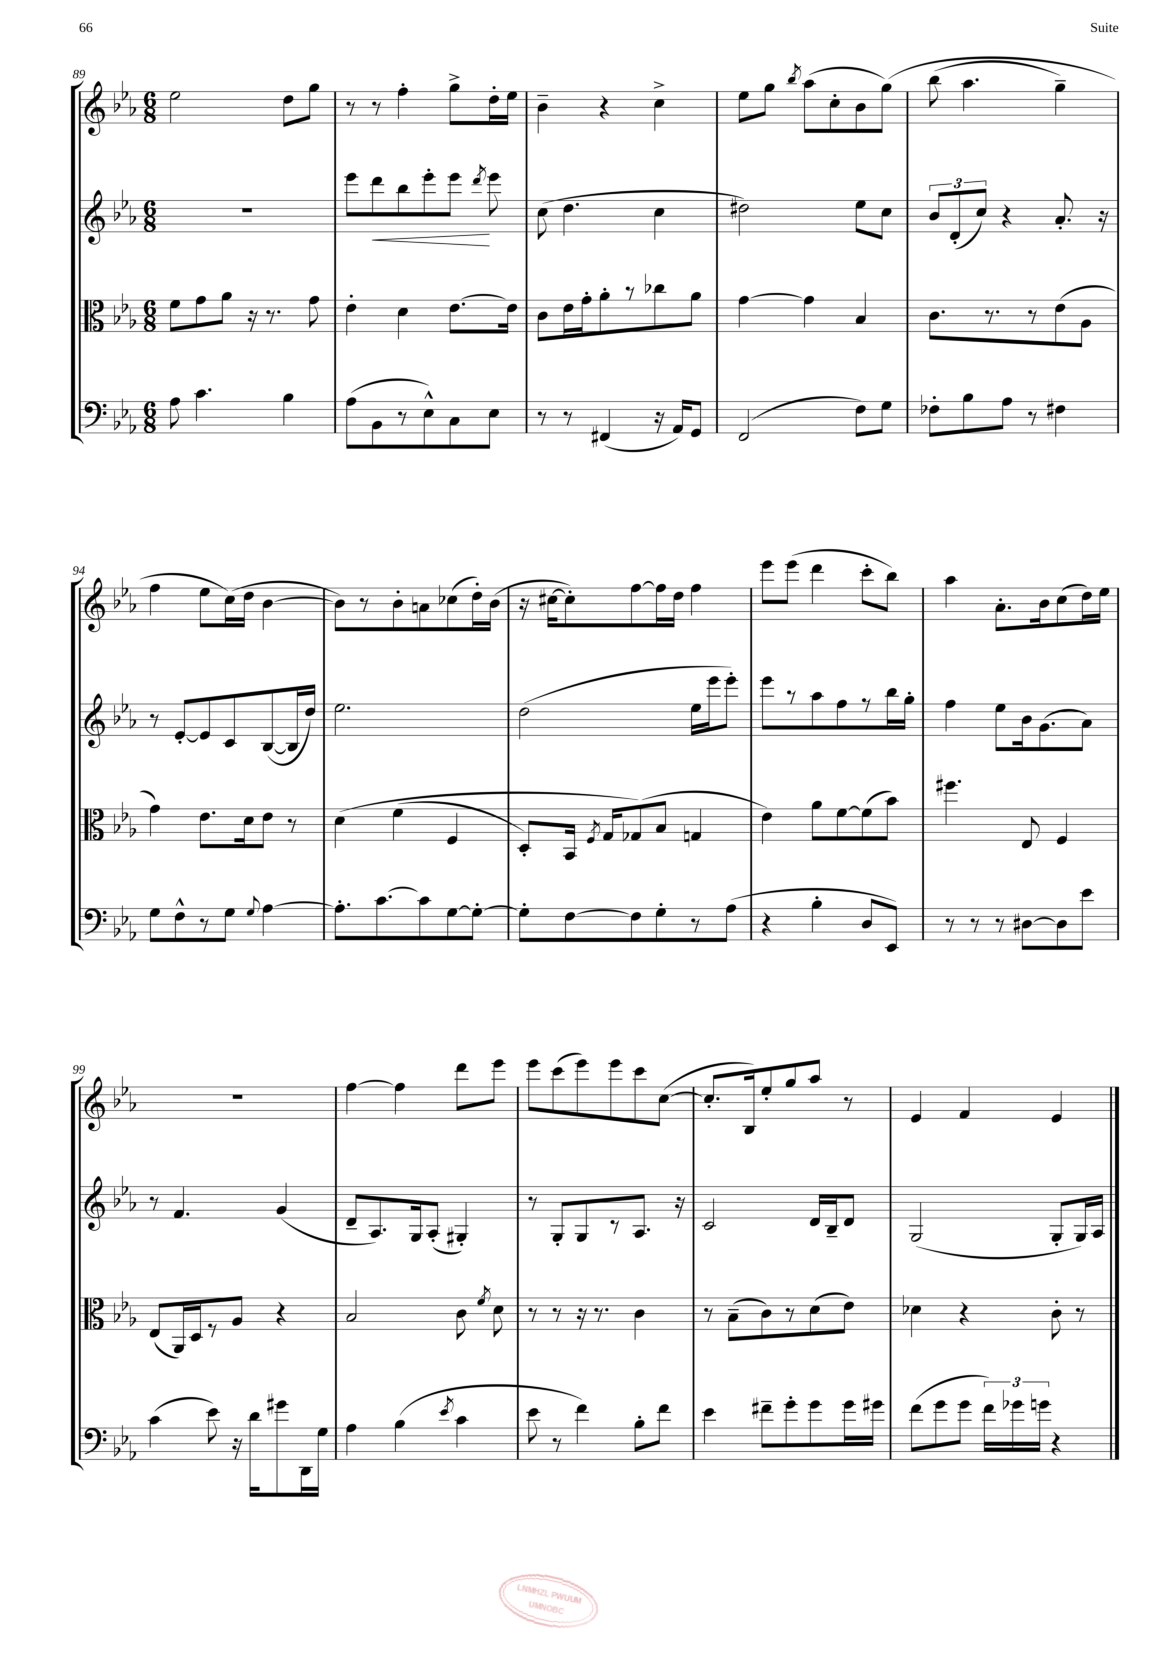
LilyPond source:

<<
\new StaffGroup <<
\new Staff = "s0" {
    \clef treble \key ees \major \numericTimeSignature \time 6/8
    \autoBeamOff ees''2 d''8[ g''8] |
    r8 r8 f''4-. g''8[-> d''16-. ees''16] |
    bes'4-- r4 c''4-> |
    ees''8[ g''8] \acciaccatura { bes''8 } aes''8[( c''8-. bes'8 g''8])\( |
    bes''8( aes''4. g''4--) |
    f''4 ees''8[ c''16(\) d''16] bes'4~ |
    bes'8[) r8 bes'8-. a'8 ces''8( d''16-.) bes'16]( |
    r16 cis''16[~ cis''8-.) f''8~ f''16 d''16] f''4 |
    ees'''8[ ees'''8]( d'''4 c'''8[-. bes''8]) |
    aes''4 aes'8.[-. bes'16 c''8( d''16) ees''16] |
    R2. |
    f''4~ f''4 d'''8[ ees'''8] |
    ees'''8[ c'''8( ees'''8) ees'''8 c'''8 c''8]~( |
    c''8.[-. bes16) ees''8-. g''8 aes''8] r8 |
    ees'4 f'4 ees'4 \bar "|." |
}
\new Staff = "s1" {
    \clef treble \key ees \major \numericTimeSignature \time 6/8
    \autoBeamOff R2. |
    ees'''8[ d'''8\< bes''8 ees'''8-. ees'''8]\! \acciaccatura { d'''8 } ees'''8 |
    c''8( d''4. c''4 |
    dis''2) ees''8[ c''8] |
    \tuplet 3/2 { bes'8[ d'8-.( c''8]) } r4 aes'8.-. r16 |
    r8 ees'8[~-. ees'8 c'8 bes8~( bes16 d''16]) |
    ees''2. |
    d''2( ees''16[ ees'''16 ees'''8]-.) |
    ees'''8[ r8 aes''8 f''8 r8 bes''16 g''16]-. |
    f''4 ees''8[ bes'16 g'8.( aes'8]) |
    r8 f'4. g'4( |
    d'8[-- aes8.) g16 aes8]-.( gis4-.) |
    r8 g8[-. g8 r8 aes8.] r16 |
    c'2 d'16[ bes16-- d'8] |
    g2( g8[-. g16) aes16] \bar "|." |
}
\new Staff = "s2" {
    \clef alto \key ees \major \numericTimeSignature \time 6/8
    \autoBeamOff f'8[ g'8 aes'8] r16 r8. g'8 |
    ees'4-. d'4 ees'8.[~ ees'16] |
    c'8[ ees'16 g'16-. aes'8-. r8 ces''8 aes'8] |
    g'4~ g'4 bes4 |
    c'8.[ r8. r8 ees'8( aes8] |
    g'4) ees'8.[ d'16 ees'8] r8 |
    d'4\( f'4( f4 |
    d8[-.) bes,16] \acciaccatura { f8 } g16[ ges8(\) bes8] g4 |
    ees'4) aes'8[ f'8~ f'8( bes'8]) |
    fis''4. ees8 f4 |
    ees8[( aes,16) d16 r8 aes8] r4 |
    bes2 c'8 \acciaccatura { f'8 } d'8 |
    r8 r8 r16 r8. c'4 |
    r8 bes8[--( c'8) r8 d'8( ees'8]) |
    des'4 r4 c'8-. r8 \bar "|." |
}
\new Staff = "s3" {
    \clef bass \key ees \major \numericTimeSignature \time 6/8
    \autoBeamOff aes8 c'4. bes4 |
    aes8[( bes,8 r8 ees8-^) c8 ees8] |
    r8 r8 fis,4( r16 aes,16[) g,8] |
    f,2( f8[) g8] |
    fes8[-. bes8 aes8] r8 fis4 |
    g8[ f8-^ r8 g8] \appoggiatura { g8 } aes4~ |
    aes8.[-. c'8.~ c'8 g8~ g8]~-. |
    g8[-. f8~ f8 g8-. r8 aes8]( |
    r4 bes4-. d8[ ees,8]) |
    r8 r8 r8 dis8[~ dis8 ees'8] |
    c'4( ees'8) r16 d'16[ gis'8 d,16 g16] |
    aes4 bes4( \acciaccatura { ees'8 } c'4 |
    ees'8 r8 f'4) bes8[-. f'8] |
    ees'4 fis'8[-- g'8-. g'8 g'16 gis'16] |
    f'8[( g'8 g'8] \tuplet 3/2 { f'16[) ges'16 g'16] } r4 \bar "|." |
}
>>
>>
\layout { \context { \Score currentBarNumber = #89 } }
